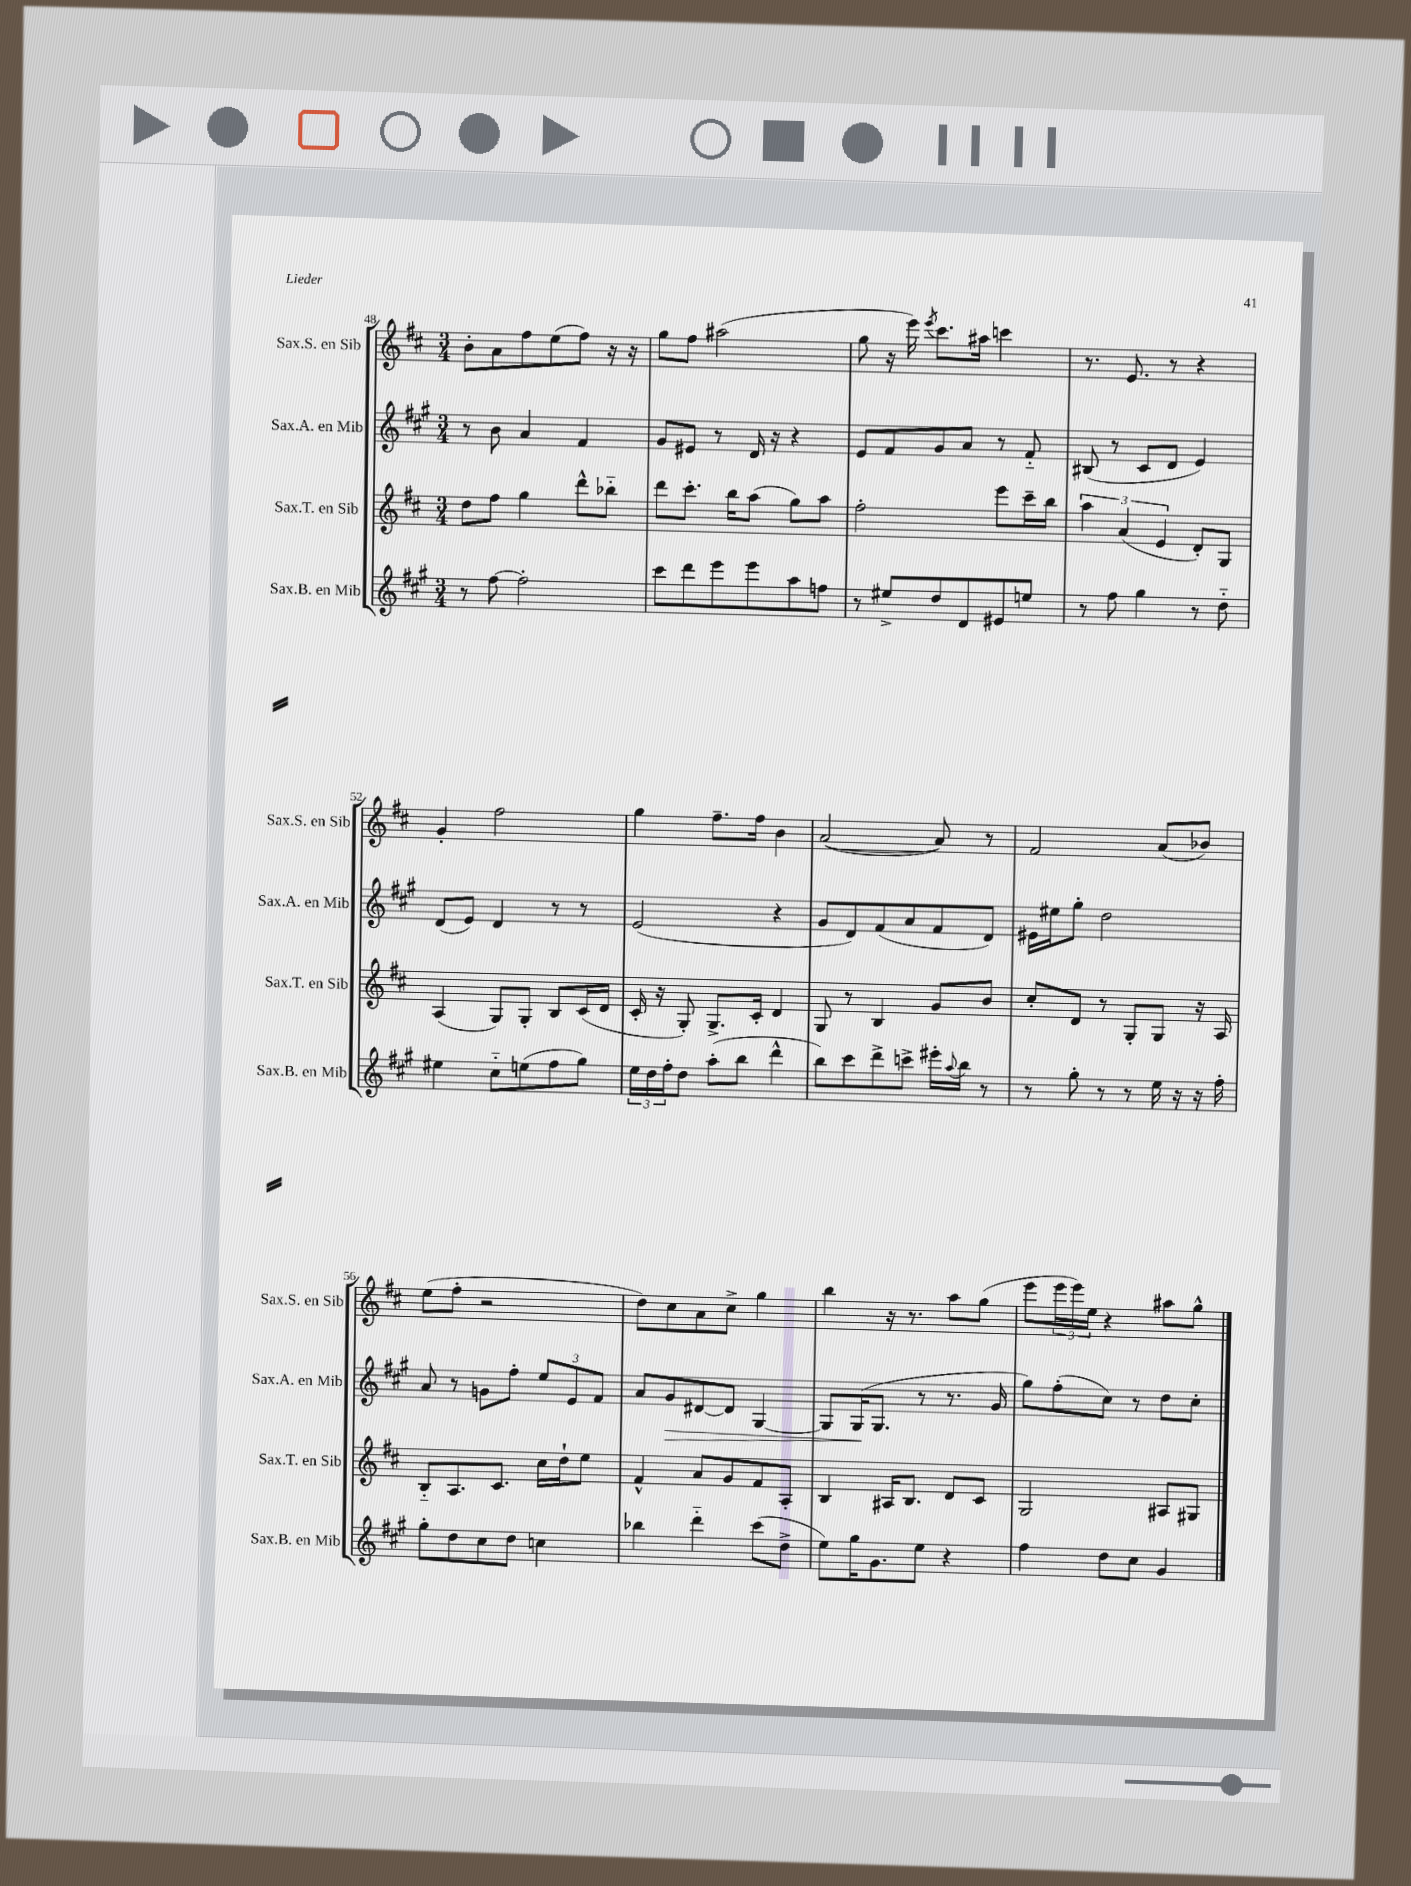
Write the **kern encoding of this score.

**kern	**kern	**kern	**kern
*staff4	*staff3	*staff2	*staff1
*clefG2	*clefG2	*clefG2	*clefG2
*k[f#c#g#]	*k[f#c#]	*k[f#c#g#]	*k[f#c#]
*M3/4	*M3/4	*M3/4	*M3/4
8r	8dd	8r	8b'
[8ff#	8ff#	8b	8a
2ff#']	4gg	4a	8ff#
.	.	.	(8ee
.	8ddd^^	4f#	8ff#)
.	8bb-'~	.	16r
.	.	.	16r
=	=	=	=
8ccc#	8ddd	8g#	8gg
8ddd	8.ccc#'	8e#	8ff#
8eee	.	8r	(2aa#
.	16bb	.	.
8eee	(8aa	16d	.
.	.	16r	.
8aa	8gg)	4r	.
8ff	8aa	.	.
=	=	=	=
8r	2ff#'	8e	8gg
8ee#^	.	8f#	16r
.	.	.	16eee)
.	.	.	8qeee
8dd	.	8g#	8.ccc#
8d	.	8a	.
.	.	.	16aa#
8e#	8eee	8r	4ccc
8ee	16ccc#~	8f#'~	.
.	16bb	.	.
=	=	=	=
8r	6aa	(8B#	8.r
8ff#	.	8r	.
.	(6a	.	.
.	.	.	8.e
4gg#	.	8c#	.
.	6e	.	.
.	.	8d	8r
8r	8d')	4e)	4r
8dd'~	8G	.	.
=	=	=	=
4ee#	(4A	(8d	4g'
.	.	8e)	.
8cc#'~	8G)	4d	2ff#
(8ee	8G'	.	.
8ff#	8B	8r	.
8gg#)	(16c#	8r	.
.	16d	.	.
=	=	=	=
24ee	16c#'	(2e	4gg
24dd	.	.	.
.	16r	.	.
24ff#'	.	.	.
8dd	8G')	.	.
(8aa'	8.G^	.	8.ff#~
8bb	.	.	.
.	16c#'	.	16ff#
4ddd^^	4d	4r	4b
=	=	=	=
8bb)	8G	8g#	([2a
8ccc#	8r	8d)	.
8ddd^	4B	(8f#	.
8ccc^	.	8a	.
16eee#'	8g	8f#	8a])
8qqaa	.	.	.
16bb	.	.	.
8r	8b	8d)	8r
=	=	=	=
8r	8cc#'	16e#	2f#
.	.	16ee#	.
8gg#'	8d	8gg#'	.
8r	8r	2dd	.
8r	8G'	.	.
16ee	8G	.	(8a
16r	.	.	.
16r	16r	.	8b-)
16ff#'	16A	.	.
=	=	=	=
8gg#'	8B'~	8a	(8ee
8dd	8.A	8r	8ff#'
8cc#	.	8g	2r
.	8.c#	.	.
8dd	.	8ff#'	.
4cc	16cc#	12ee	.
.	16dd`	.	.
.	.	12e	.
.	8ee	.	.
.	.	12f#	.
=	=	=	=
4bb-	4f#^^	8a	8dd)
.	.	8g#	8cc#
4ddd'~	8a	[8d#	8a
.	8g	8d#]	8cc#^
(8ccc#	8f#	[4G#	4gg
8dd^	8A'	.	.
=	=	=	=
8ee)	4B	8G#]	4bb
16gg#	.	(16G#	.
8.g#	.	8.G#	.
.	16A#	.	16r
.	8.B	.	8.r
8ee	.	8r	.
4r	8d	8.r	8aa
.	8c#	.	(8gg
.	.	16g#	.
=	=	=	=
4ff#	2G	8gg#)	8eee
.	.	(8ff#'	24eee
.	.	.	24eee)
.	.	.	24ee
8dd	.	8cc#)	4r
8cc#	.	8r	.
4g#	8A#	8dd	8aa#
.	8G#	8cc#'	8gg^^
==	==	==	==
*-	*-	*-	*-
